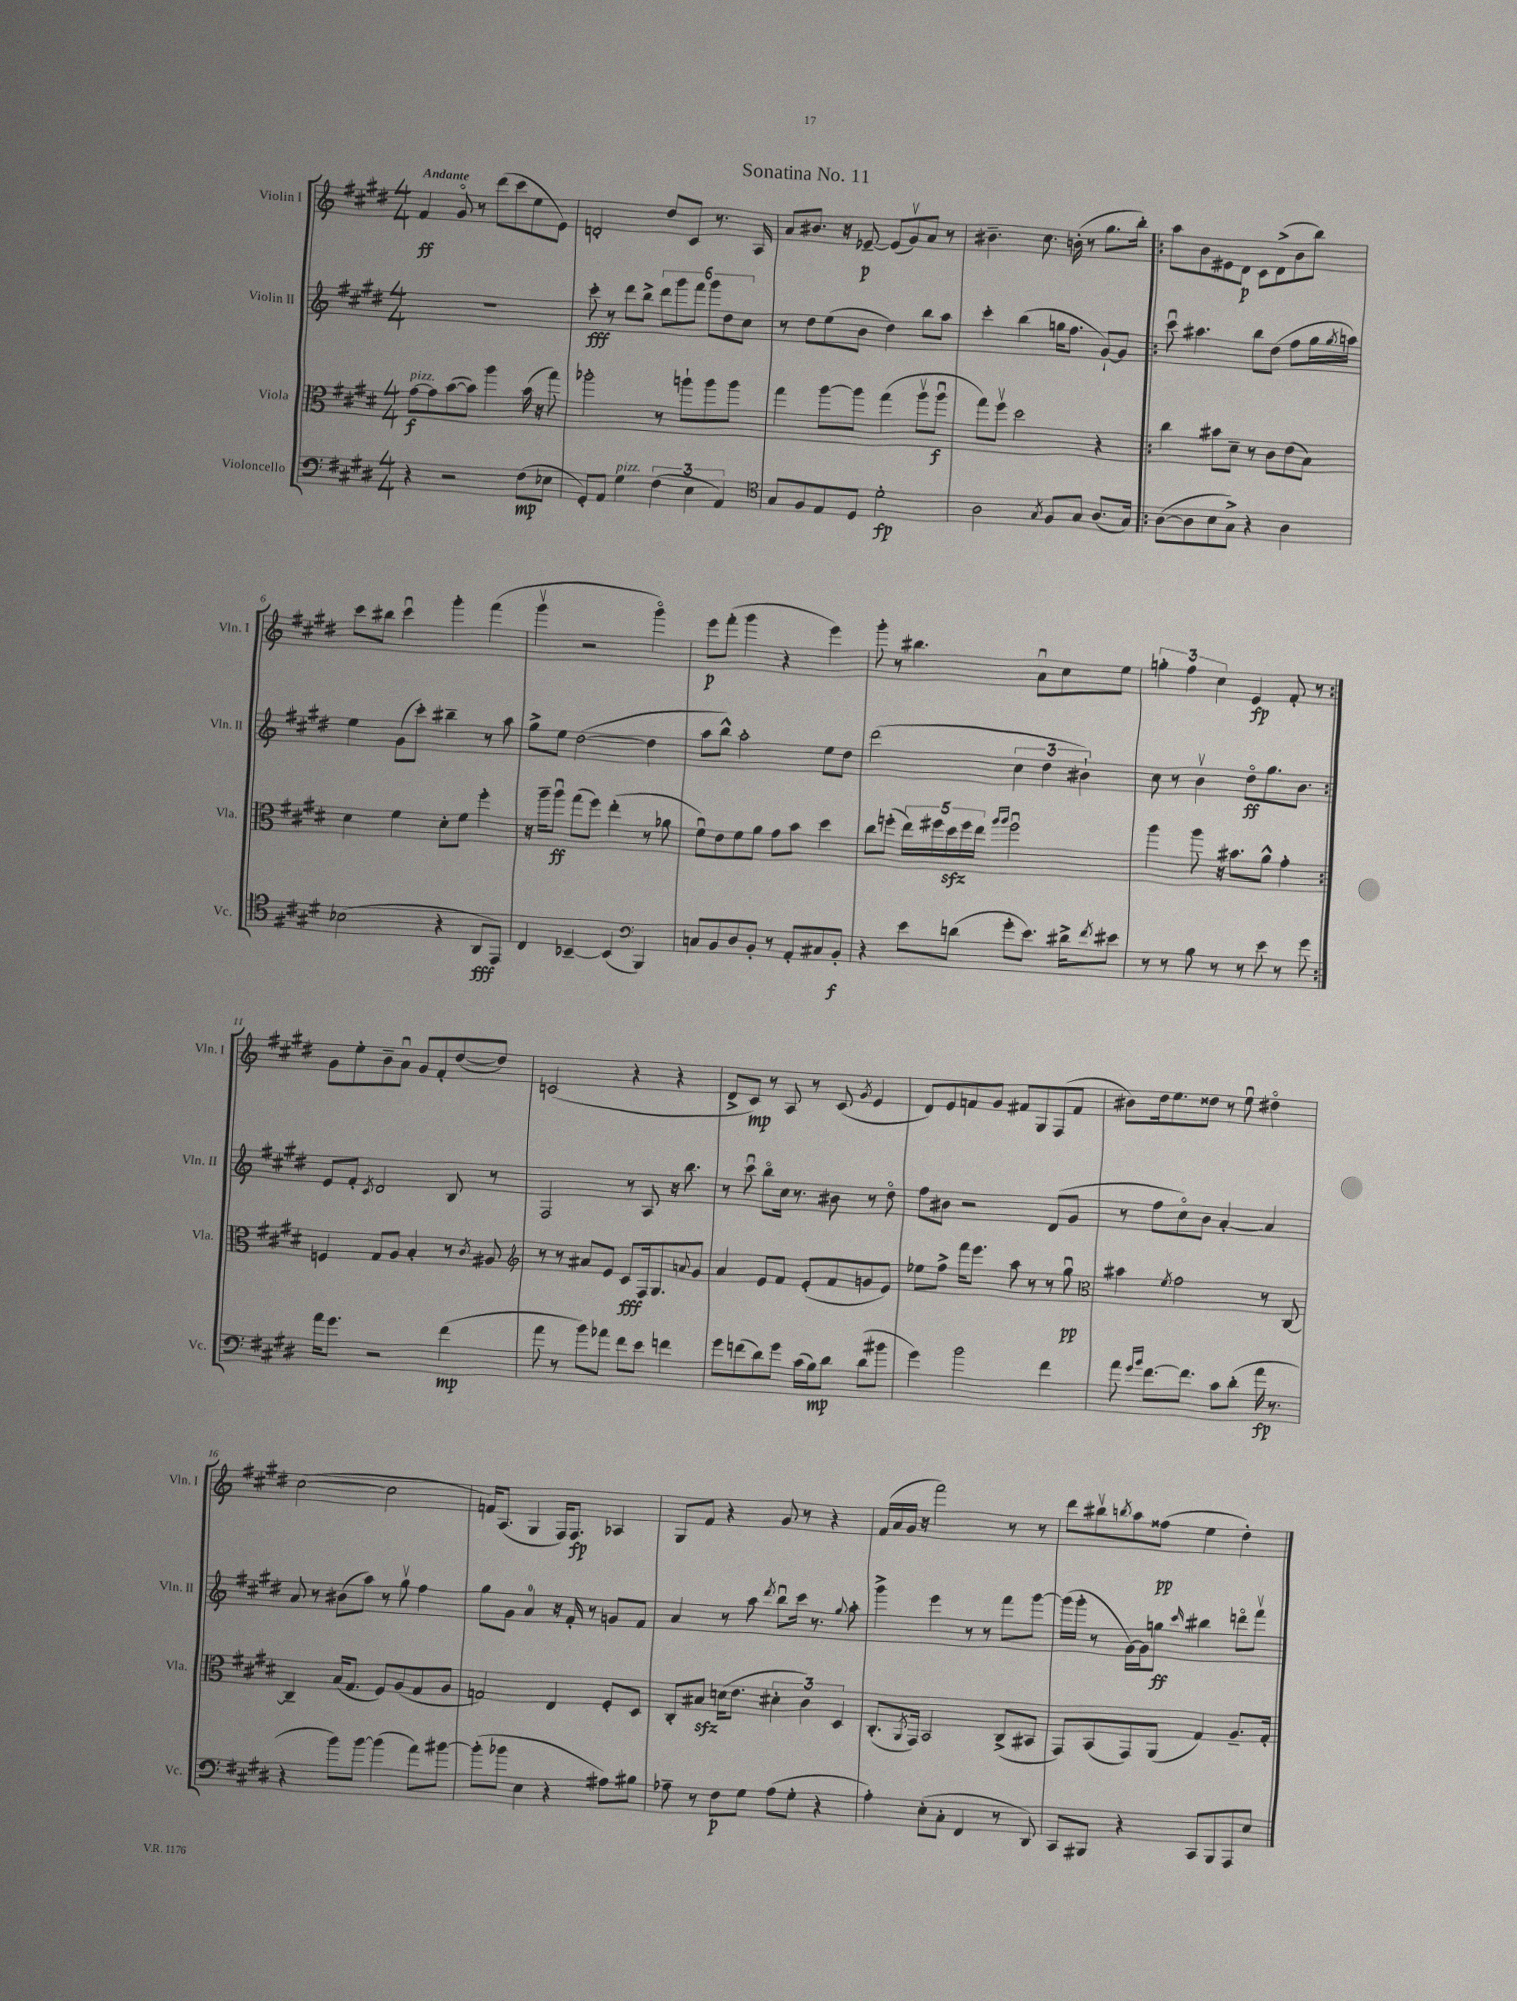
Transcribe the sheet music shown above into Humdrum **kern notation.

**kern	**kern	**kern	**kern
*staff4	*staff3	*staff2	*staff1
*clefF4	*clefC3	*clefG2	*clefG2
*k[f#c#g#d#]	*k[f#c#g#d#]	*k[f#c#g#d#]	*k[f#c#g#d#]
*M4/4	*M4/4	*M4/4	*M4/4
4r	[8g#	1r	4f#
.	8g#]	.	.
2r	([8b	.	8g#o
.	8b])	.	8r
.	4aa	.	(8ddd#
.	.	.	8ccc#
(8F#	(16b	.	8ee
.	16r	.	.
8E-	8gg#)	.	8e)
=	=	=	=
8GG#')	2aa-'	8ccc#'	2d'
8AA	.	8r	.
4G#	.	8ddd#	.
.	.	8bb^	.
(6F#	8r	12ddd#	8dd#
.	.	12ggg#	.
.	8aa`	.	8c#
6E	.	12fff#	.
.	8aa	12ggg#	8.r
6AA)	.	12dd#	.
.	8aa	.	.
.	.	12cc#	.
.	.	.	16A
=	=	=	=
*clefC4	*	*	*
8G#	4gg#	8r	8a
8F#	.	8dd#	8.b#
8E	[8aa	(8ee	.
.	.	.	16r
8D#	8aa]	8b	[8e-~
2d#'	(4gg#	4dd#)	(8e-]
.	.	.	8g#v)
.	8aav	8bb	8a
.	8aau	8aa	8r
=	=	=	=
2A	8gg#)	4ccc#'	4.b#~
.	8ff#v	.	.
.	2dd#	(4bb	.
.	.	.	8.cc#
8qG#	.	.	.
8F#	.	16gg	.
.	.	8.ff#	(16b'
8G#	.	.	8r
(8.A	4r	[8g#`)	8.gg#
.	.	8g#]	.
16G#)	.	.	16bb')
=!|:	=!|:	=!|:	=!|:
([8A	4cc#	8ccc#u	8aa
8A]	.	4.aa#	8b
8B	8b#	.	8e#
8G#^)	8d#~	.	8d#
4r	8r	8bb	8c#
.	8c#	(8dd#	(8d#^
4A	(8e	8ff#	8b
.	8B)	16gg#	8bb)
.	.	8qgg#	.
.	.	16aa)	.
=	=	=	=
(2B-	4d#	4ee	8ccc#
.	.	.	8bb#
.	4f#	(8g#	4ccc#u
.	.	8ccc#')	.
4r	8d#'	4bb#~	4ggg#'
.	8f#	.	.
8AA	4ff#'	8r	(4fff#
8EE)	.	8aa	.
=	=	=	=
4C#	16r	8gg#^	4ggg#v
.	16aa~	.	.
.	8aau	8ee	.
[4BB-~	(8gg#	([2dd#	2r
.	8ff#)	.	.
(4BB-]	(4ee'	.	.
*clefF4	*	*	*
4BBB)	8r	4dd#]	4ggg#o)
.	8a-	.	.
=	=	=	=
8C	8f#u)	8aa	8eee
8BB	8e	8bb^^)	(8fff#'
8D#	8f#	2aa'	4ggg#
8BB'	8a	.	.
8r	8g#	.	4r
8AA'	8b	.	.
8C#	4dd#	8ee	4eee)
8BB'	.	8dd#	.
=	=	=	=
4r	8cc#	(2ddd#	8ggg#'
.	(8ff'	.	8r
8e	20ee)	.	4.bb#
.	20ff#	.	.
.	20dd#	.	.
(8d	.	.	.
.	20ff#	.	.
.	20ee	.	.
.	16qqaa	.	.
.	16qqaa	.	.
8g#'	2ff#u	6cc#	.
8.e)	.	.	8au
.	.	6dd#	.
.	.	.	8cc#
16d#^	.	.	.
.	.	6b#`)	.
8qf#	.	.	.
8e#	.	.	8ee
=	=	=	=
8r	4aa	8cc#	6gg'
8r	.	8r	.
.	.	.	6ff#
8B	8aa	4bv	.
.	.	.	6cc#
8r	16r	.	.
.	8.b#	.	.
8r	.	8dd#o	4e
8e	8a^^	8.gg#	.
8r	4g#'	.	8f#'
.	.	8.b	.
8g#	.	.	8r
=:|!	=:|!	=:|!	=:|!
16a	4F	8e	8g#
8.g#	.	.	.
.	.	8f#'	8ee'
.	.	8qc#	.
2r	8G#	2d#	8b~
.	8A	.	8au
.	4B'	.	8g#
.	.	.	8f#'
(4f#	8r	8B	([8dd#
.	8qc#	.	.
.	8A#	8r	8dd#])
=	=	=	=
*	*clefG2	*	*
8a	8r	2F#	(2c
8r	8r	.	.
8b)	8a#	.	.
8a-	8e	.	.
8f#	8c#	8r	4r
8e	16F#	8A	.
.	8.G#	.	.
4f	.	16r	4r
.	.	8.bb	.
.	8qqa	.	.
.	8g#	.	.
=	=	=	=
8g#	4a	8r	8d#^
(8f	.	8ccc#u	8c#)
8d#)	8e	8bbo	8r
8g#	8f#	16cc#	8A
.	.	8.r	.
(16c#	(8e'	.	8r
16B)	.	.	.
8d#	8f#	8b#	(8c#
.	.	.	8qg#
(8d#	8g	8r	4e
8b#	8e)	8dd#o	.
=	=	=	=
4g#)	8ee-	8ff#	8d#)
.	8ff#^	8b#	8e
2b	16fff#	2r	8f
.	8.eee	.	.
.	.	.	8g#
.	8aa	.	8f#
.	8r	.	8G#
4f#	8r	(8d#	(8F#
.	8gg#u	8g#	8f#
=	=	=	=
*	*clefC3	*	*
8a	4b#	8r	8b#)
16qqg#	.	.	.
16qqb	.	.	.
[8.f#	.	8ff#	16dd#
.	.	.	8.ee
.	8qf#	.	.
.	2g#	8cc#o)	.
8.f#]	.	.	.
.	.	8b	8dd##
8c#	.	[4a'	8r
(8d#'	.	.	8eeu
16a	8r	4a]	4dd#o
8.r	.	.	.
.	[8C#	.	.
=	=	=	=
4r	4C#~]	8a	([2cc#
.	.	8r	.
8b)	(16B	(8b#	.
.	8.G#	.	.
[8b	.	8aa)	.
(4b]	8F#)	8r	2cc#]
.	(8A	8gg#v	.
8a)	8G#	4ff#	.
[8b#	8A	.	.
=	=	=	=
(8b#']	2G)	8gg#	16f)
.	.	.	(8.A
8b-	.	8g#	.
4E	.	4a	4G#
4r	4E	16r	16F#)
.	.	16f#'	8.F#
.	.	8r	.
8A#)	8F#'	8g	4A-
8B#	8D#	8f#	.
=	=	=	=
8A-~	8C#'	4a	8G#
8r	8B#	.	8f#
8F#	(16d	8r	4r
.	8.e	.	.
8G#	.	8aa	.
.	.	8qddd#	.
(8A-	6d#'	8bbu	8g#
8G#'	.	16ccc#	8r
.	6c#)	.	.
.	.	8.r	.
4r	.	.	4r
.	6D#	.	.
.	.	8qqgg#	.
.	.	8aa'	.
=	=	=	=
4A')	(8.C#'	4ggg#^	(16f#
.	.	.	16a
.	.	.	16g#
.	8qAA	.	.
.	16GG#)	.	16r
(8E'	2BB	4eee	2fff#)
8C#'	.	.	.
4FF#	.	8r	.
.	.	8r	.
8r	(8C#^	8fff#	8r
8DD#)	8BB#	[8ggg#	8r
=	=	=	=
8CC#	8GG#)	(16ggg#]	8ddd#
.	.	16ggg#'	.
8BBB#	(8BB	8r	8bb#v
.	.	.	8qbb
4r	8GG#)	[16g#)	8aa
.	.	16g#]	.
.	(8AA	8gg	(8ff##
.	.	16qqccc#	.
8CC#	4G#)	4bb#	4ee
8BBB#	.	.	.
8AAA	8.A~	8dddo	4dd#')
8E	.	8fff#v	.
.	16G#'	.	.
==	==	==	==
*-	*-	*-	*-
